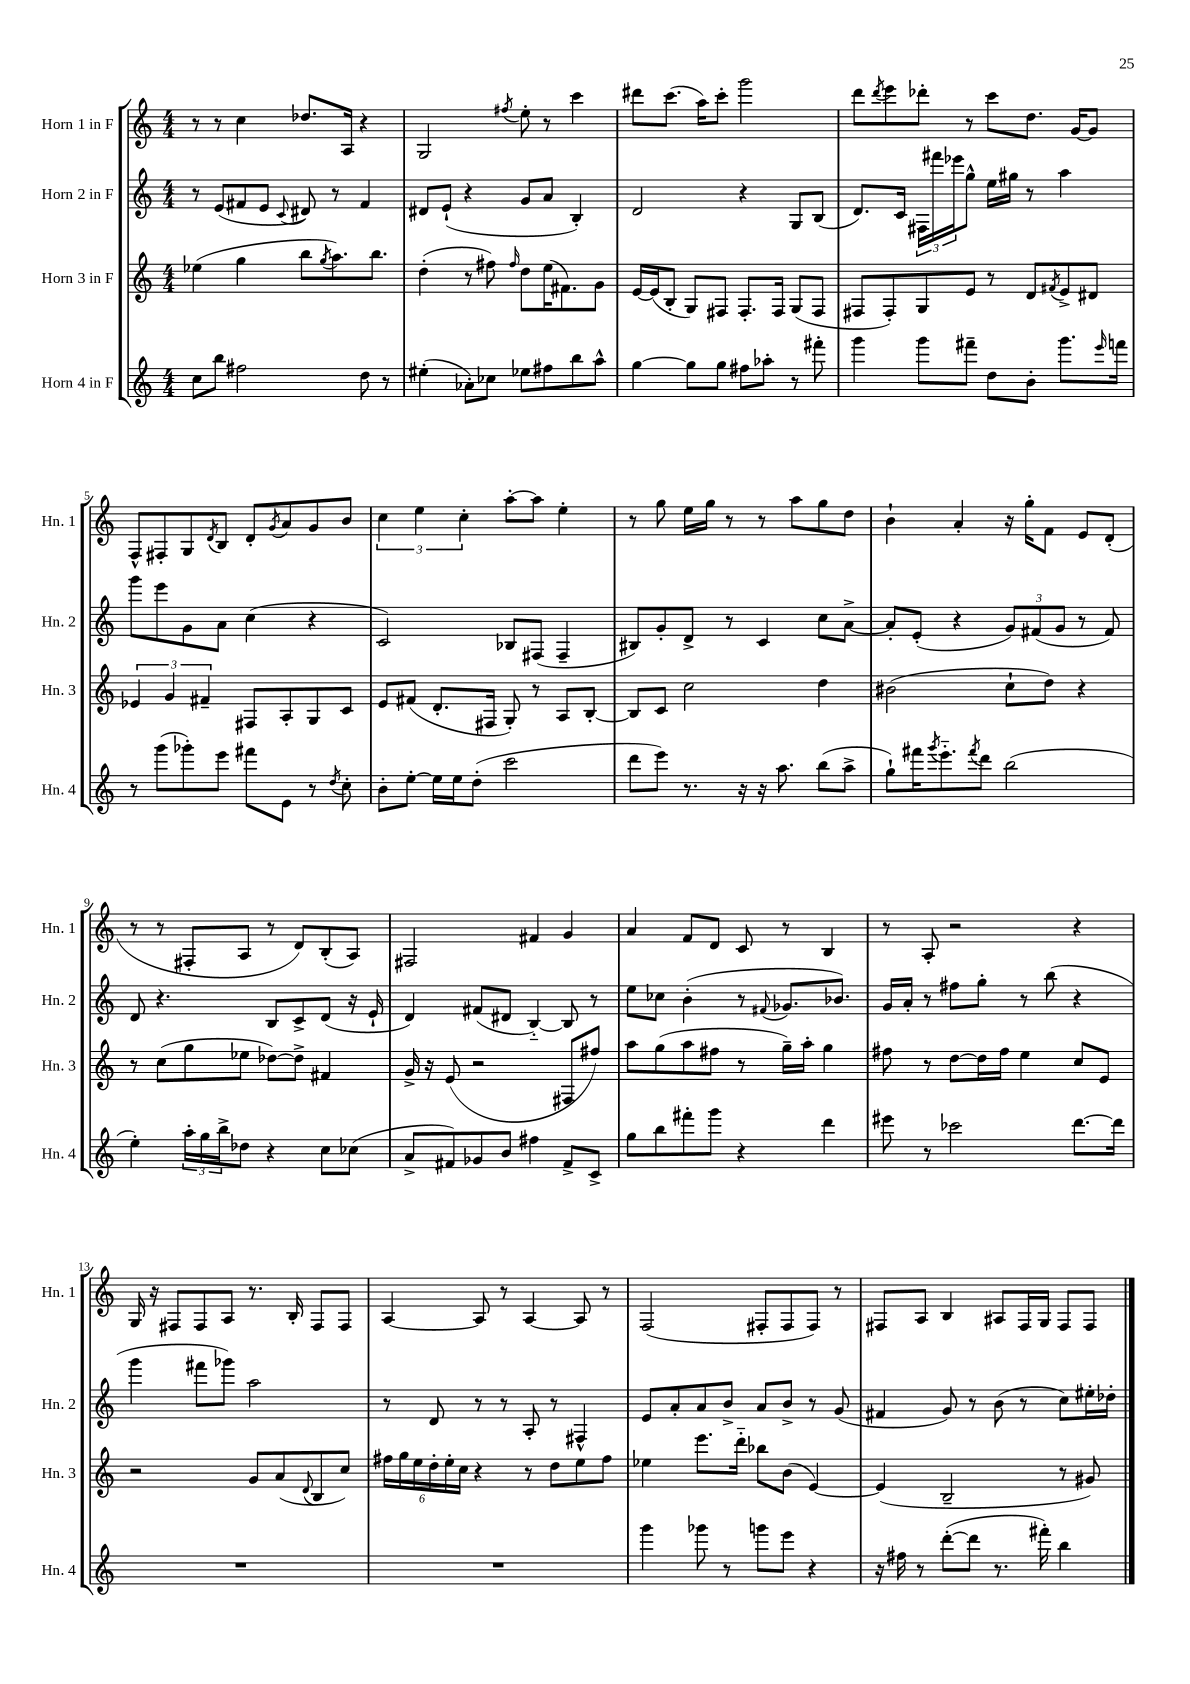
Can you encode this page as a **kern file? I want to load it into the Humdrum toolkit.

**kern	**kern	**kern	**kern
*part4	*part3	*part2	*part1
*staff4	*staff3	*staff2	*staff1
*I"Horn 4 in F	*I"Horn 3 in F	*I"Horn 2 in F	*I"Horn 1 in F
*I'Hn. 4	*I'Hn. 3	*I'Hn. 2	*I'Hn. 1
*clefG2	*clefG2	*clefG2	*clefG2
*k[]	*k[]	*k[]	*k[]
*M4/4	*M4/4	*M4/4	*M4/4
=1	=1	=1	=1
8cc\L	(4ee-X\	8r	8r
8bb\J	.	(8e/L	8r
2ff#X\	4gg\	8f#X/	4cc\
.	.	8e/J	.
.	.	8qqc/	.
.	8bb\L	8d#X/)	8.dd-X/L
.	8qgg/	.	.
.	8.aa\)	8r	.
.	.	.	16A/Jk
8dd\	.	4f#/	4r
.	8.bb\J	.	.
8r	.	.	.
=2	=2	=2	=2
(4ee#X'\	(4dd'\	8d#X/L	2G/
.	.	(8e`/J	.
8a-X'\L)	8r	4r	.
8cc-X\J	8ff#X\)	.	.
.	16qqff#/	.	8qff#X/
8ee-X\L	8dd\L	8g/L	8ee'\
8ff#X\	(16ee\K	8a/J	8r
.	8.f#X\)	.	.
8bb\	.	4B'/)	4ccc\
8aa^^\J	8g\J	.	.
=3	=3	=3	=3
[4gg\	[16e/LL	2d/	8ddd#X\L
.	(16e/J]	.	.
.	8B'/J	.	(8.ccc\J
8gg\L]	8G/L)	.	.
.	.	.	16aa\KL)
8gg\J	8F#X/J	.	8ccc'\J
8ff#X\L	8.F#'/L	4r	2ggg\
8aa-X'\J	.	.	.
.	16F#/Jk	.	.
8r	(8G/L	8G/L	.
8fff#X'\	8F#/J	(8B/J	.
=4	=4	=4	=4
4ggg\	8F#X/L	8.d/L)	8ddd\L
.	.	.	8qddd/
.	8F#'/)	.	8eee\
.	.	16c/Jk	.
8ggg\L	8G/	24F#X\LL	8ddd-X'\J
.	.	24fff#X\	.
.	.	24eee-X\J	.
8fff#X~\J	8e/J	8gg^^\J	8r
8dd\L	8r	16ee\LL	8ccc\L
.	.	16gg#X\JJ	.
8b'\J	8d/L	8r	8.dd\J
.	8qf#X/	.	.
8.ggg\L	8e^/	4aa\	.
.	.	.	[16g/KL
.	8d#X/J	.	8g/J]
16qqeee/	.	.	.
16fffn\Jk	.	.	.
!!LO:LB:g=z
=5	=5	=5	=5
8r	6e-X/	8ggg\L	8F^^/L
(8ggg\L	.	8eee\	8F#X'/
.	6g/	.	.
8ggg-X'\)	.	8g\	8G/
.	6f#X~/	.	.
.	.	.	8qd/
8eee\J	.	8a\J	8B/J
8fff#X\L	8F#X/L	(4cc\	8d'/L
.	.	.	8qg/
8e\J	8A'/	.	8a/
8r	8G/	4r	8g/
8qdd/	.	.	.
8cc'\	8c/J	.	8b/J
=6	=6	=6	=6
8b'\L	8e/L	2c/)	6cc\
[8ee'\J	(8f#X/J	.	.
.	.	.	6ee\
16ee\LL]	8.d'/L	.	.
16ee\J	.	.	.
.	.	.	6cc'\
(8dd'\J	.	.	.
.	16F#X/Jk	.	.
2ccc\	8G'/)	8B-X/L	[8aa'\L
.	8r	(8F#X/J	8aa\J]
.	8A/L	4F#~/	4ee'\
.	[8B'/J	.	.
=7	=7	=7	=7
8ddd\L	8B/L]	8B#X/L)	8r
8eee\J)	8c/J	8g'/	8gg\
8.r	2cc\	8d^/J	16ee\LL
.	.	.	16gg\JJ
.	.	8r	8r
16r	.	.	.
16r	.	4c/	8r
8.aa\	.	.	.
.	.	.	8aa\L
(8bb\L	4dd\	8cc\L	8gg\
8aa^\J	.	[8a^\J	8dd\J
=8	=8	=8	=8
8gg`\L)	(2b#X\	8a'/L]	4b`\
16fff#X\K	.	(8e'/J	.
8qggg/	.	.	.
8.eee\	.	.	.
.	.	4r	4a'/
8qfff#/	.	.	.
8ddd\J	.	.	.
(2bb\	8cc`\L	12g/L)	16r
.	.	.	16gg'\KL
.	.	(12f#X/	.
.	8dd\J)	.	8f\J
.	.	12g/J	.
.	4r	8r	8e/L
.	.	8f#/)	(8d'/J
!!LO:LB:g=z
=9	=9	=9	=9
4ee'\)	8r	8d/	8r
.	(8cc\L	4.r	8r
24aa'\LL	8gg\	.	8F#X'/L
24gg\	.	.	.
24bb^\J	.	.	.
8dd-X\J	8ee-X\J	.	8A/J
4r	[8dd-X\L)	8B/L	8r
.	8dd-^\J]	8c^/	8d/L)
8cc\L	4f#X/	(8d/J	(8B'/
(8cc-X\J	.	16r	8A/J)
.	.	16e`/	.
=10	=10	=10	=10
8a^/L	16g^/	4d/)	2F#X/
.	16r	.	.
8f#X/)	(8e/	.	.
8g-X/	2r	(8f#X/L	.
8b/J	.	8d#X/J	.
4ff#X\	.	[4B/)	4f#X/
8f#^/L	8F#X/L	8B/]	4g/
8c^/J	8ff#X/J)	8r	.
=11	=11	=11	=11
8gg\L	8aa\L	8ee\L	4a/
8bb\	(8gg\	8cc-X\J	.
8fff#X'\	8aa\	(4b'\	8f/L
8ggg\J	8ff#X\J	.	8d/J
4r	8r	8r	8c/
.	.	8qqf#X/	.
.	16gg~\LL)	8.g-X/L	8r
.	16aa'\JJ	.	.
4ddd\	4gg\	.	4B/
.	.	8.b-X/J)	.
=12	=12	=12	=12
8eee#X\	8ff#X\	16g/LL	8r
.	.	16a'/JJ	.
8r	8r	8r	8A'/
2ccc-X\	[8dd\L	8ff#X\L	2r
.	16dd\L]	8gg'\J	.
.	16ff#\JJ	.	.
.	4ee\	8r	.
.	.	(8bb\	.
[8.ddd\L	8cc/L	4r	4r
.	8e/J	.	.
16ddd\Jk]	.	.	.
!!LO:LB:g=z
=13	=13	=13	=13
1r	2r	4ggg\	16G/
.	.	.	16r
.	.	.	8F#X/L
.	.	8fff#X\L	8F#/
.	.	8ggg-X\J)	8A/J
.	8g/L	2aa\	8.r
.	(8a/	.	.
.	.	.	16B'/
.	8qqd/	.	.
.	8B/	.	8F#/L
.	8cc/J)	.	8F#/J
=14	=14	=14	=14
1r	24ff#X\LL	8r	[4A/
.	24gg\	.	.
.	24ee\	.	.
.	24dd'\	8d/	.
.	24ee'\	.	.
.	24cc\JJ	.	.
.	4r	8r	8A/]
.	.	8r	8r
.	8r	8A'/	[4A/
.	8dd\L	8r	.
.	8ee\	4F#X^^/	8A/]
.	8ff#\J	.	8r
=15	=15	=15	=15
4ggg\	4ee-X\	8e/L	(2F/
.	.	8a'/	.
8ggg-X\	8.eee\L	8a/	.
8r	.	8b^/J	.
.	16ddd\Jk	.	.
8gggn\L	8bb-X\L	8a/L	8F#X'/L
8eee\J	(8b\J	8b^/J	8F#/
4r	[4e/)	8r	8F#/J)
.	.	(8g/	8r
=16	=16	=16	=16
16r	(4e/]	4f#X/	8F#X/L
16ff#X\	.	.	.
8r	.	.	8A/J
([8ddd'\L	2B~/	8g/)	4B/
8ddd\J]	.	8r	.
8.r	.	(8b\	8A#X/L
.	.	8r	16F#/L
16fff#X'\)	.	.	16G/JJ
4bb\	8r	8cc\L)	8F#/L
.	8g#X/)	16ee#X'\L	8F#/J
.	.	16dd-X'\JJ	.
==	==	==	==
*-	*-	*-	*-
